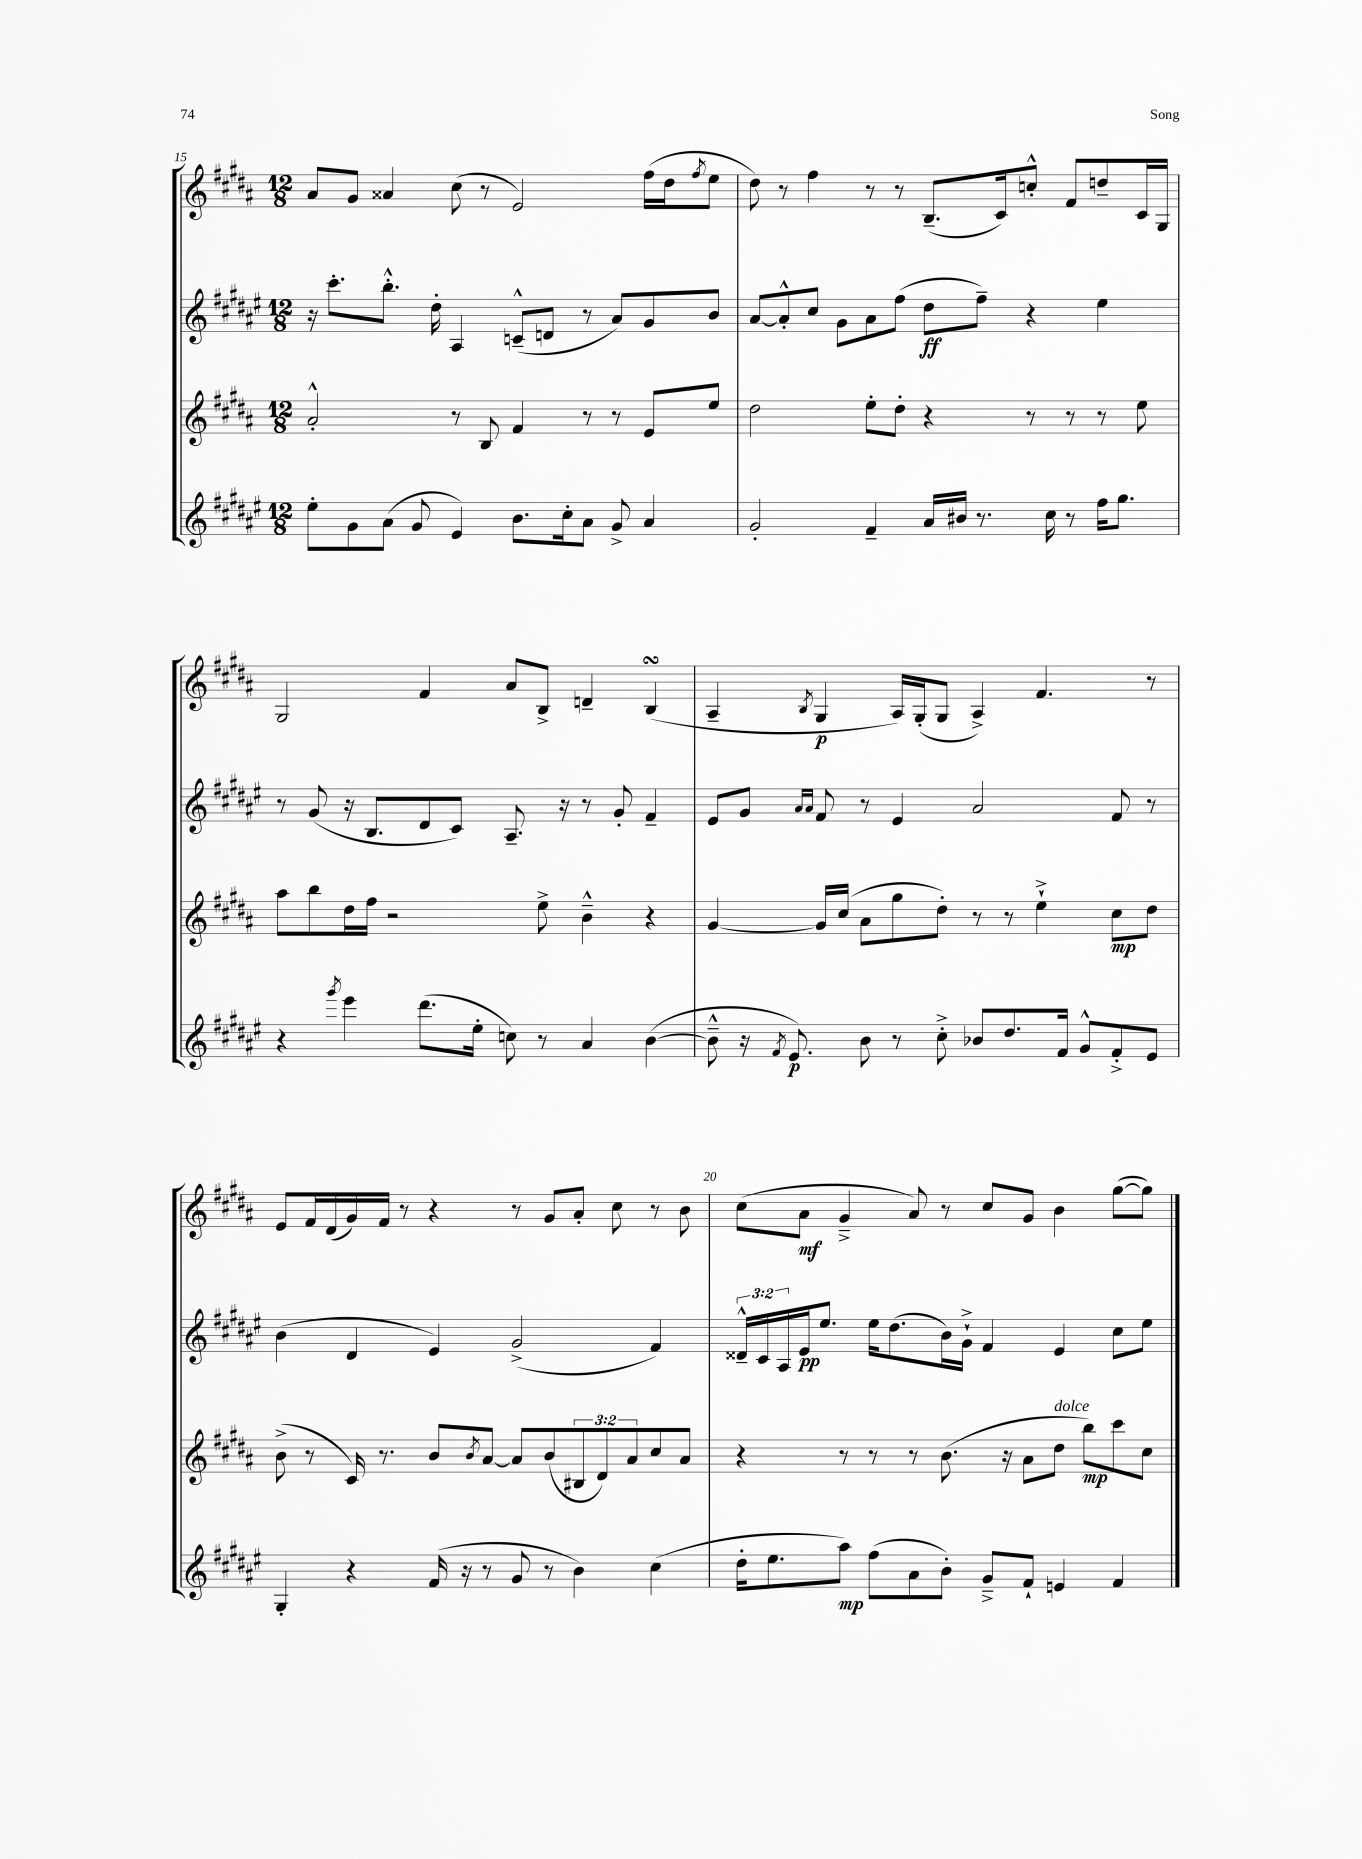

**kern	**kern	**kern	**kern
*staff4	*staff3	*staff2	*staff1
*clefG2	*clefG2	*clefG2	*clefG2
*k[f#c#g#d#a#e#]	*k[f#c#g#d#a#]	*k[f#c#g#d#a#e#]	*k[f#c#g#d#a#]
*M12/8	*M12/8	*M12/8	*M12/8
8ee#'	2a#'^^	16r	8a#
.	.	8.ccc#'	.
8g#	.	.	8g#
(8a#	.	8.bb'^^	4a##
8g#	.	.	.
.	.	16dd#'	.
4e#)	8r	4A#	(8cc#
.	8B	.	8r
8.b	4f#	(8c~^^	2e)
.	.	8d	.
16cc#'	.	.	.
8a#	8r	8r	.
8g#^	8r	8a#)	.
4a#	8e	8g#	(16ff#
.	.	.	16dd#
.	.	.	8qff#
.	8ee	8b	8ee
=	=	=	=
2g#'	2dd#	[8a#	8dd#)
.	.	8a#'^^]	8r
.	.	8cc#	4ff#
.	.	8g#	.
4f#~	8ee'	8a#	8r
.	8dd#'	(8ff#	8r
16a#	4r	8dd#	(8.B~
16b#	.	.	.
8.r	.	8ff#~)	.
.	.	.	16c#)
.	8r	4r	8cc'^^
16cc#	.	.	.
8r	8r	.	8f#
16ff#	8r	4ee#	8dd~
8.gg#	.	.	.
.	8ee	.	16c#
.	.	.	16G#
=	=	=	=
4r	8aa#	8r	2G#
.	8bb	(8g#	.
8qggg#	.	.	.
4eee#	16dd#	16r	.
.	16ff#	8.B	.
.	2r	.	.
(8.ddd#	.	8d#	4f#
.	.	8c#)	.
16ee#'	.	.	.
8cc)	.	8.A#~	8a#
8r	8ee^	.	8B^
.	.	16r	.
4a#	4b~^^	8r	4d~
.	.	8g#'	.
([4b	4r	4f#~	(4B
=	=	=	=
8b~^^]	[4g#	8e#	4A#~
16r	.	8g#	.
8qf#	.	.	.
8.e#)	.	.	.
.	.	16qqa#	.
.	.	16qqa#	8qB
.	16g#]	8f#	4G#
.	(16cc#	.	.
8b	8a#	8r	.
8r	8gg#	4e#	16A#)
.	.	.	(16G#'
8cc#'^	8dd#')	.	8G#
8b-	8r	2a#	4A#^)
8.dd#	8r	.	.
.	4ee`^	.	4.f#
16f#	.	.	.
8g#^^	.	.	.
8f#'^	8cc#	8f#	.
8e#	8dd#	8r	8r
=	=	=	=
4G#'	(8b^	(4b	8e
.	8r	.	16f#
.	.	.	(16d#
4r	16c#)	4d#	16g#)
.	8.r	.	16f#
.	.	.	8r
(16f#	8b	4e#)	4r
16r	.	.	.
.	8qb	.	.
8r	[8a#	.	.
8g#	8a#]	(2g#^	8r
8r	(8b	.	8g#
4b)	12B#	.	8a#'
.	12d#)	.	.
.	.	.	8cc#
.	12a#	.	.
(4cc#	8cc#	4f#)	8r
.	8a#	.	8b
=	=	=	=
16dd#'	4r	24d##~^^	(8cc#
.	.	24c#	.
8.ee#	.	.	.
.	.	24A#	.
.	.	16e#	8a#
.	.	8.ee#	.
8aa#)	8r	.	4g#~^
(8ff#	8r	16ee#	.
.	.	(8.dd#	.
8a#	8r	.	8a#)
8b')	(8.b	16b)	8r
.	.	16g#`^	.
8g#~^	.	4f#	8cc#
.	16r	.	.
8f#`	8a#	.	8g#
4e	8dd#	4e#	4b
.	8bb)	.	.
4f#	8ccc#	8cc#	([8gg#
.	8cc#	8ee#	8gg#])
==	==	==	==
*-	*-	*-	*-
